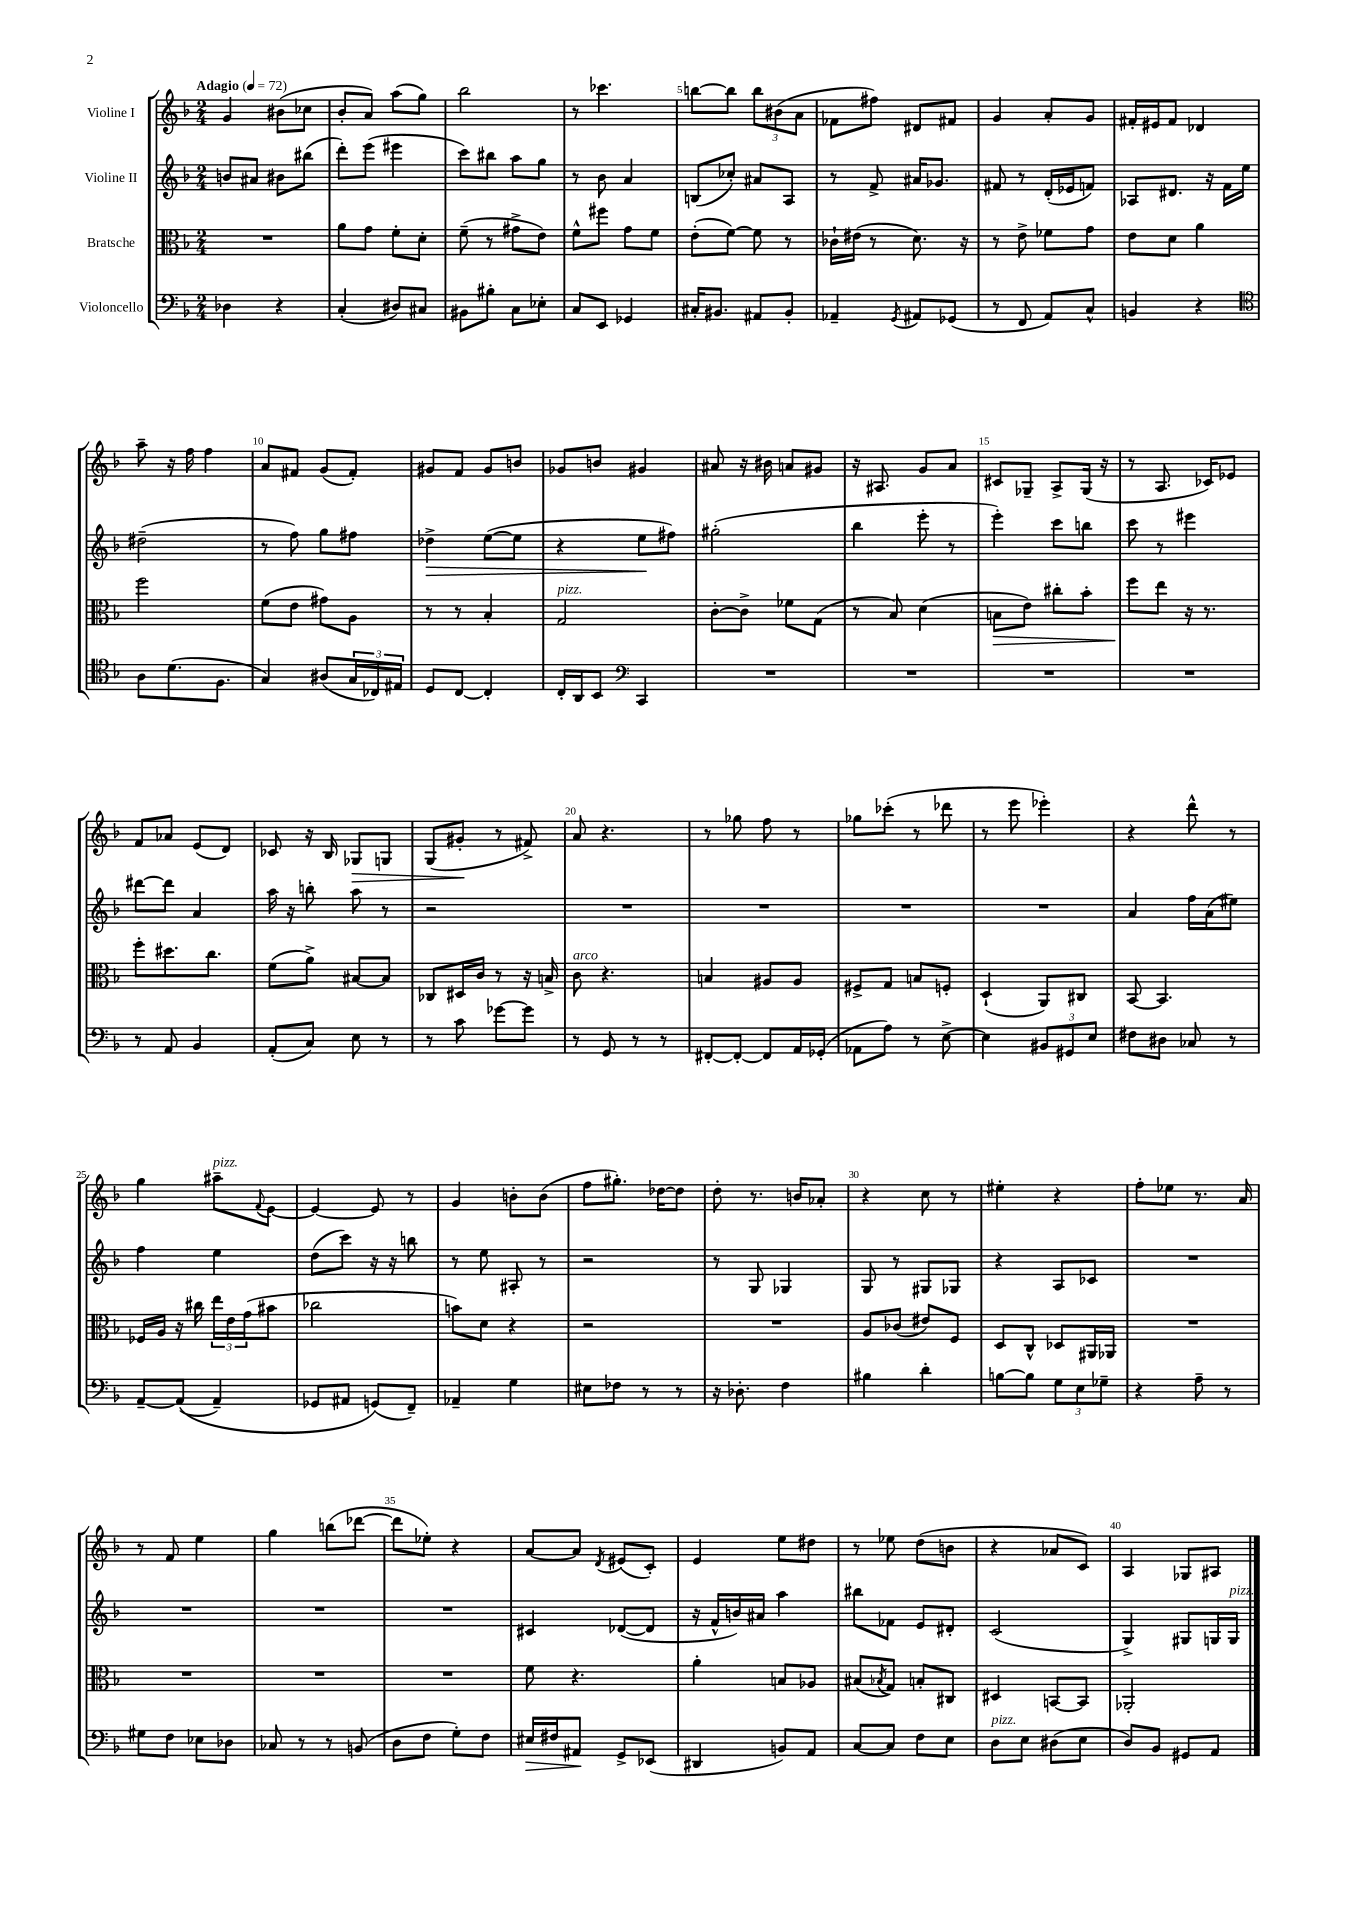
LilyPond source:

<<
\new StaffGroup <<
\new Staff = "s0" \with { instrumentName = "Violine I" } {
    \clef treble \key f \major \numericTimeSignature \time 2/4 \tempo "Adagio" 4 = 72
    g'4 bis'8( ces''8 |
    bes'8-. a'8) a''8( g''8) |
    bes''2 |
    r8 ces'''4. |
    b''8~ b''8 \tuplet 3/2 { b''8 bis'8( a'8 } |
    fes'8 fis''8) dis'8 fis'8 |
    g'4 a'8-. g'8 |
    fis'16-. eis'16 fis'8 des'4 |
    a''8-- r16 f''16 f''4 |
    a'8 fis'8 g'8( fis'8-.) |
    gis'8 f'8 gis'8 b'8 |
    ges'8 b'8 gis'4 |
    ais'8 r16 bis'16 a'8 gis'8 |
    r16 ais8. g'8 a'8 |
    cis'8 ges8-- a8-> ges16( r16 |
    r8 a8. ces'16) ees'8 |
    f'8 aes'8 e'8( d'8) |
    ces'8 r16 bes16 ges8\> g8 |
    g8( gis'8-.\! r8 fis'8->) |
    a'8 r4. |
    r8 ges''8 f''8 r8 |
    ges''8 ces'''8-.( r8 des'''8 |
    r8 e'''8 ees'''4-.) |
    r4 d'''8-^ r8 |
    g''4 ais''8--^\markup { \italic "pizz." } \appoggiatura { f'8 } e'8~ |
    e'4~ e'8 r8 |
    g'4 b'8-. b'8( |
    f''8 gis''8.-.) des''16~ des''8 |
    d''8-. r8. b'16 aes'8-. |
    r4 c''8 r8 |
    eis''4-. r4 |
    f''8-. ees''8 r8. a'16 |
    r8 f'8 e''4 |
    g''4 b''8( des'''8~ |
    des'''8 ees''8-.) r4 |
    a'8~ a'8 \acciaccatura { d'8 } eis'8( c'8-.) |
    e'4 e''8 dis''8 |
    r8 ees''8 d''8( b'8 |
    r4 aes'8 c'8) |
    a4 ges8 ais8 \bar "|." |
}
\new Staff = "s1" \with { instrumentName = "Violine II" } {
    \clef treble \key f \major \numericTimeSignature \time 2/4
    b'8 ais'8 bis'8 bis''8( |
    d'''8-.) e'''8( eis'''4 |
    c'''8) bis''8 a''8 g''8 |
    r8 bes'8 a'4 |
    b8( ces''8-.) ais'8 a8 |
    r8 f'8-> ais'16 ges'8. |
    fis'8 r8 d'16-.( ees'16 f'8) |
    aes8 dis'8. r16 f'16 e''16 |
    dis''2--( |
    r8 f''8) g''8 fis''8 |
    des''4->\> e''8~( e''8 |
    r4 e''8\! fis''8) |
    gis''2-.( |
    bes''4 e'''8-. r8 |
    e'''4-.) c'''8 b''8 |
    c'''8 r8 eis'''4 |
    dis'''8~ dis'''8 a'4 |
    a''16 r16 b''8-. a''8 r8 |
    r2 |
    R2 |
    R2 |
    R2 |
    R2 |
    a'4 f''16 a'16( eis''8) |
    f''4 e''4 |
    d''8( c'''8) r16 r16 b''8 |
    r8 e''8 ais8-. r8 |
    r2 |
    r8 g8 ges4 |
    g8 r8 gis8 ges8 |
    r4 a8 ces'8 |
    R2 |
    R2 |
    R2 |
    R2 |
    cis'4 des'8~( des'8 |
    r16 f'16-^ b'16) ais'16 a''4 |
    bis''8 fes'8 e'8 dis'8-. |
    c'2( |
    g4->) gis8 g16 g16^\markup { \italic "pizz." } \bar "|." |
}
\new Staff = "s2" \with { instrumentName = "Bratsche" } {
    \clef alto \key f \major \numericTimeSignature \time 2/4
    R2 |
    a'8 g'8 f'8-. d'8-. |
    f'8--( r8 gis'8-> e'8) |
    f'8-^ fis''8 g'8 f'8 |
    e'8-.( f'8~) f'8 r8 |
    ces'16-! eis'16( r8 d'8.) r16 |
    r8 e'8-> fes'8 g'8 |
    e'8 d'8 a'4 |
    f''2 |
    f'8( e'8 gis'8) a8 |
    r8 r8 bes4-. |
    g2^\markup { \italic "pizz." } |
    c'8~-. c'8-> fes'8 g8( |
    r8 bes8) d'4( |
    b8\> e'8) cis''8-. bes'8-. |
    f''8\! e''8 r16 r8. |
    f''8-. dis''8. c''8. |
    f'8( a'8->) bis8~ bis8 |
    ces8 dis16 c'16 r8 r16 b16-> |
    c'8^\markup { \italic "arco" } r4. |
    b4 ais8 ais8 |
    fis8-> g8 b8 f8-. |
    d4-!( a,8) cis8 |
    bes,8~ bes,4. |
    fes16 a16 r16 cis''16 \tuplet 3/2 { e''16 e'16 g'16( } bis'8 |
    ces''2 |
    b'8) d'8 r4 |
    r2 |
    R2 |
    a8 ces'8( eis'8) f8 |
    d8 c8-^ des8 ais,16 aes,16 |
    R2 |
    R2 |
    R2 |
    R2 |
    f'8 r4. |
    a'4-. b8 aes8 |
    bis8( \acciaccatura { bes8 } g8) b8-. cis8 |
    dis4 b,8~ b,8 |
    aes,2-. \bar "|." |
}
\new Staff = "s3" \with { instrumentName = "Violoncello" } {
    \clef bass \key f \major \numericTimeSignature \time 2/4
    des4 r4 |
    c4-.( dis8) cis8 |
    bis,8 bis8-. c8 ees8-. |
    c8 e,8 ges,4 |
    cis16-. bis,8. ais,8 bis,8-. |
    aes,4-- \acciaccatura { g,8 } ais,8 ges,8( |
    r8 f,8 a,8) c8-^ |
    b,4 r4 |
    \clef tenor a8 d'8.( f8. |
    g4) ais8( \tuplet 3/2 { g16 ces16) eis16 } |
    d8 c8~ c4-. |
    c16-. a,16 bes,8 \clef bass c,4 |
    R2 |
    R2 |
    R2 |
    R2 |
    r8 a,8 bes,4 |
    a,8-.( c8) e8 r8 |
    r8 c'8 ges'8~ ges'8 |
    r8 g,8 r8 r8 |
    fis,8~-. fis,8~-. fis,8 a,16 ges,16-.( |
    aes,8 a8) r8 e8~-> |
    e4 \tuplet 3/2 { bis,8 gis,8 e8 } |
    fis8 dis8 ces8 r8 |
    a,8~-- a,8(\( a,4--) |
    ges,8 ais,8 g,8(\) f,8--) |
    aes,4-- g4 |
    eis8 fes8 r8 r8 |
    r16 des8.-. f4 |
    bis4 d'4-. |
    b8~ b8 \tuplet 3/2 { g8 e8 ges8-- } |
    r4 a8-- r8 |
    gis8 f8 ees8 des8 |
    ces8 r8 r8 b,8( |
    d8 f8 g8-.) f8 |
    eis16\> fis16 ais,8\! g,8-> ees,8( |
    dis,4 b,8) a,8 |
    c8~ c8 f8 e8 |
    d8^\markup { \italic "pizz." } e8 dis8( e8 |
    d8) bes,8 gis,8 a,8 \bar "|." |
}
>>
>>
\layout { \context { \Score \override BarNumber.break-visibility = ##(#f #t #t) barNumberVisibility = #(every-nth-bar-number-visible 5) } }
